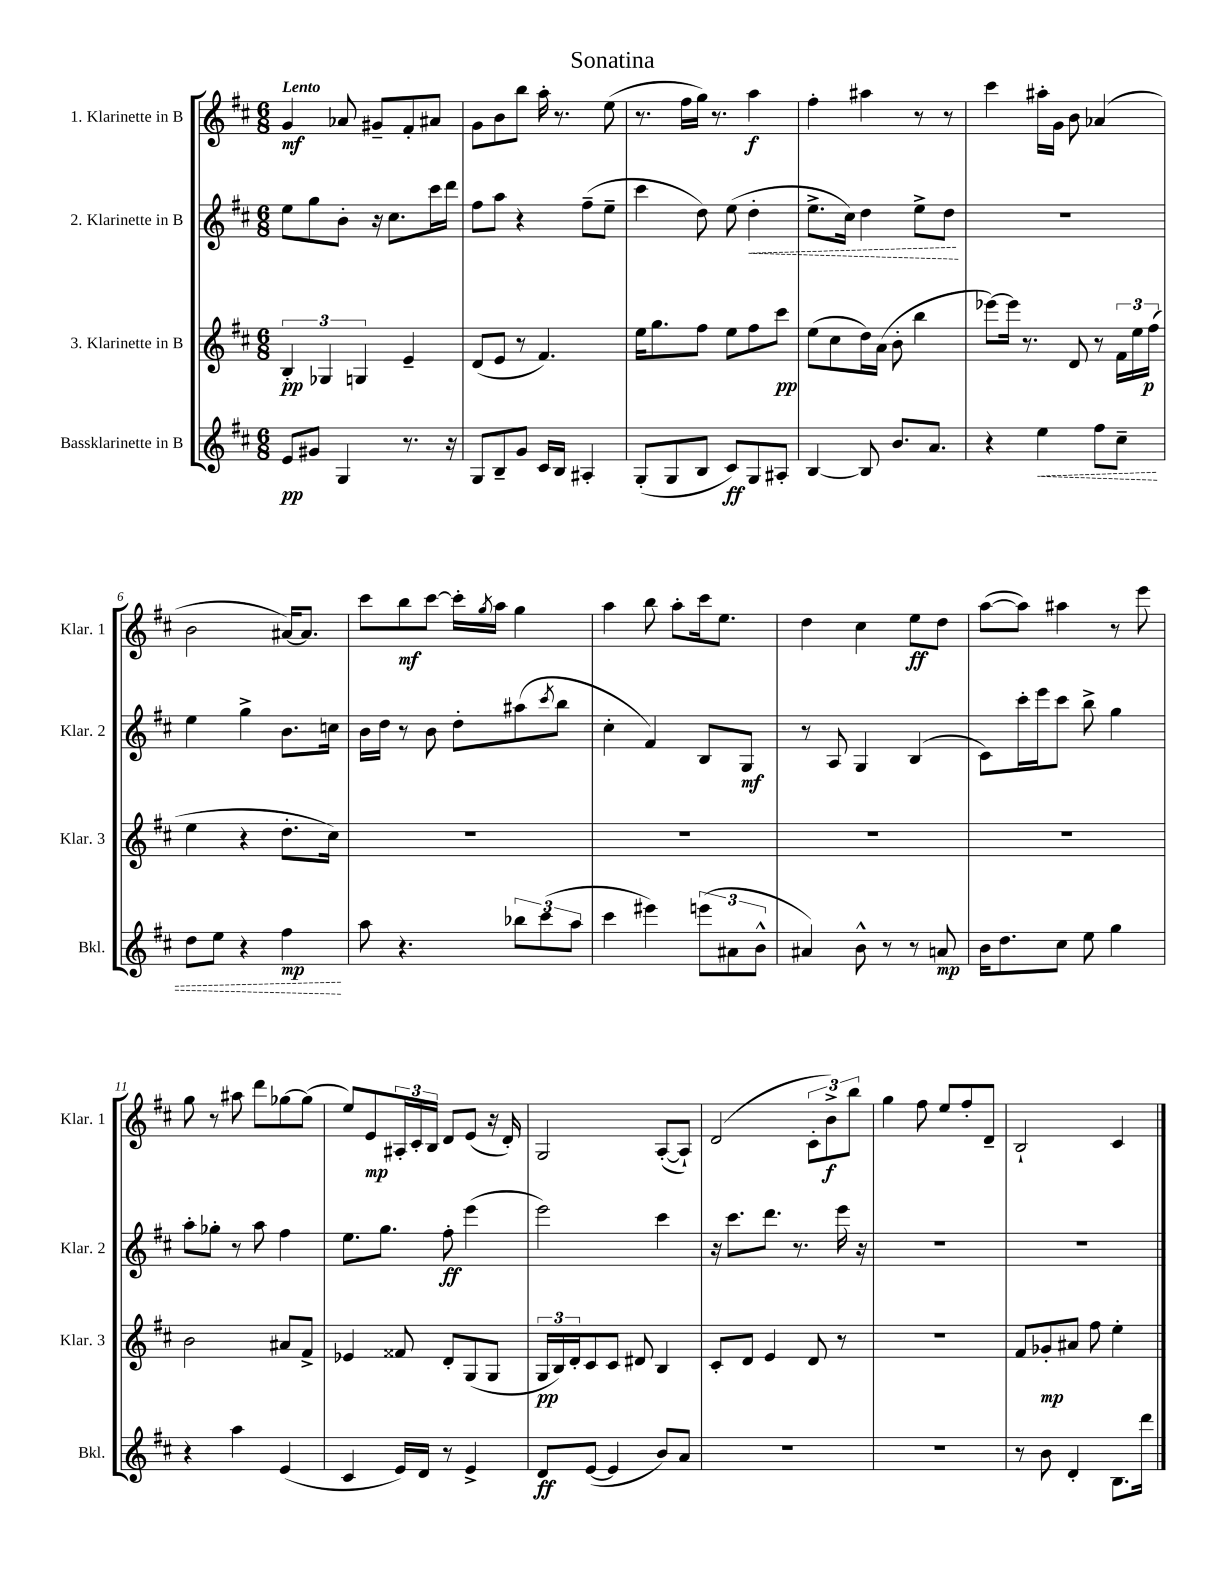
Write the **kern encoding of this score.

**kern	**kern	**kern	**kern
*staff4	*staff3	*staff2	*staff1
*clefG2	*clefG2	*clefG2	*clefG2
*k[f#c#]	*k[f#c#]	*k[f#c#]	*k[f#c#]
*M6/8	*M6/8	*M6/8	*M6/8
8e	6B'	8ee	4g
8g#	.	8gg	.
.	6G-	.	.
4G	.	8b'	8a-
.	6G	.	.
.	.	16r	8g#~
.	.	8.cc#	.
8.r	4e~	.	8f#'
.	.	16ccc#	8a#
16r	.	16ddd	.
=	=	=	=
8G	(8d	8ff#	8g
8B~	8e	8aa	8b
8g	8r	4r	8bb
16c#	4.f#)	.	16aa'
16B	.	.	8.r
4A#'	.	(8ff#~	.
.	.	8ee~	(8ee
=	=	=	=
(8G'	16ee	4ccc#	8.r
.	8.gg	.	.
8G	.	.	.
.	.	.	16ff#
8B	8ff#	8dd)	16gg)
.	.	.	8.r
8c#)	8ee	(8ee	.
8G	8ff#	4dd'	4aa
8A#'	8ccc#	.	.
=	=	=	=
[4B	(8ee	8.ee^	4ff#'
.	8cc#	.	.
.	.	16cc#)	.
8B]	16dd)	4dd	4aa#
.	(16a	.	.
8.b	8b'	.	.
.	4bb	8ee^	8r
8.a	.	.	.
.	.	8dd	8r
=	=	=	=
4r	[8eee-)	2.r	4ccc#
.	16eee-]	.	.
.	8.r	.	.
4ee	.	.	16aa#'
.	.	.	16g
.	8d	.	8b
8ff#	8r	.	(4a-
8cc#~	24f#	.	.
.	24ee	.	.
.	(24ff#	.	.
=	=	=	=
8dd	4ee	4ee	2b
8ee	.	.	.
4r	4r	4gg^	.
4ff#	8.dd'	8.b	[16a#)
.	.	.	8.a#]
.	16cc#)	16cc	.
=	=	=	=
8aa	2.r	16b	8ccc#
.	.	16dd	.
4.r	.	8r	8bb
.	.	8b	[8ccc#
.	.	8dd'	16ccc#']
.	.	.	8qgg
.	.	.	16aa
12bb-	.	(8aa#	4gg
(12ccc#	.	.	.
.	.	8qccc#	.
.	.	8bb	.
12aa	.	.	.
=	=	=	=
4ccc#	2.r	4cc#'	4aa
4eee#)	.	4f#)	8bb
.	.	.	8aa'
(12eee	.	8B	16ccc#
.	.	.	8.ee
12a#	.	.	.
.	.	8G	.
12b^^	.	.	.
=	=	=	=
4a#)	2.r	8r	4dd
.	.	8A	.
8b^^	.	4G	4cc#
8r	.	.	.
8r	.	(4B	8ee
8a	.	.	8dd
=	=	=	=
16b	2.r	8c#)	([8aa
8.dd	.	.	.
.	.	16ccc#'	8aa])
.	.	16eee	.
8cc#	.	8ccc#	4aa#
8ee	.	8bb^	.
4gg	.	4gg	8r
.	.	.	8eee
=	=	=	=
4r	2b	8aa'	8gg
.	.	8gg-'	8r
4aa	.	8r	8aa#
.	.	8aa	8ddd
(4e	8a#	4ff#	[8gg-
.	8f#^	.	(8gg-]
=	=	=	=
4c#	4e-	8.ee	8ee)
.	.	.	8e
.	.	8.gg	.
16e)	8f##	.	24A#'
.	.	.	24c#'
16d	.	.	.
.	.	.	24B
8r	8d'	8ff#'	8d
4e^	(8G	(4eee	(8e
.	8G	.	16r
.	.	.	16d')
=	=	=	=
8d	24G	2eee)	2G
.	24B)	.	.
.	24d'	.	.
([8e	8c#	.	.
4e]	8c#	.	.
.	8d#	.	.
8b)	4B	4ccc#	([8A'
8a	.	.	8A`])
=	=	=	=
2.r	8c#'	16r	(2d
.	.	8.ccc#	.
.	8d	.	.
.	4e	8.ddd	.
.	.	8.r	.
.	8d	.	12c#'
.	.	.	12b^)
.	8r	16eee	.
.	.	.	12bb
.	.	16r	.
=	=	=	=
2.r	2.r	2.r	4gg
.	.	.	8ff#
.	.	.	8ee
.	.	.	8ff#'
.	.	.	8d~
=	=	=	=
8r	8f#	2.r	2B`
8b	8g-'	.	.
4d'	8a#	.	.
.	8ff#	.	.
8.B	4ee'	.	4c#
16ddd	.	.	.
==	==	==	==
*-	*-	*-	*-
